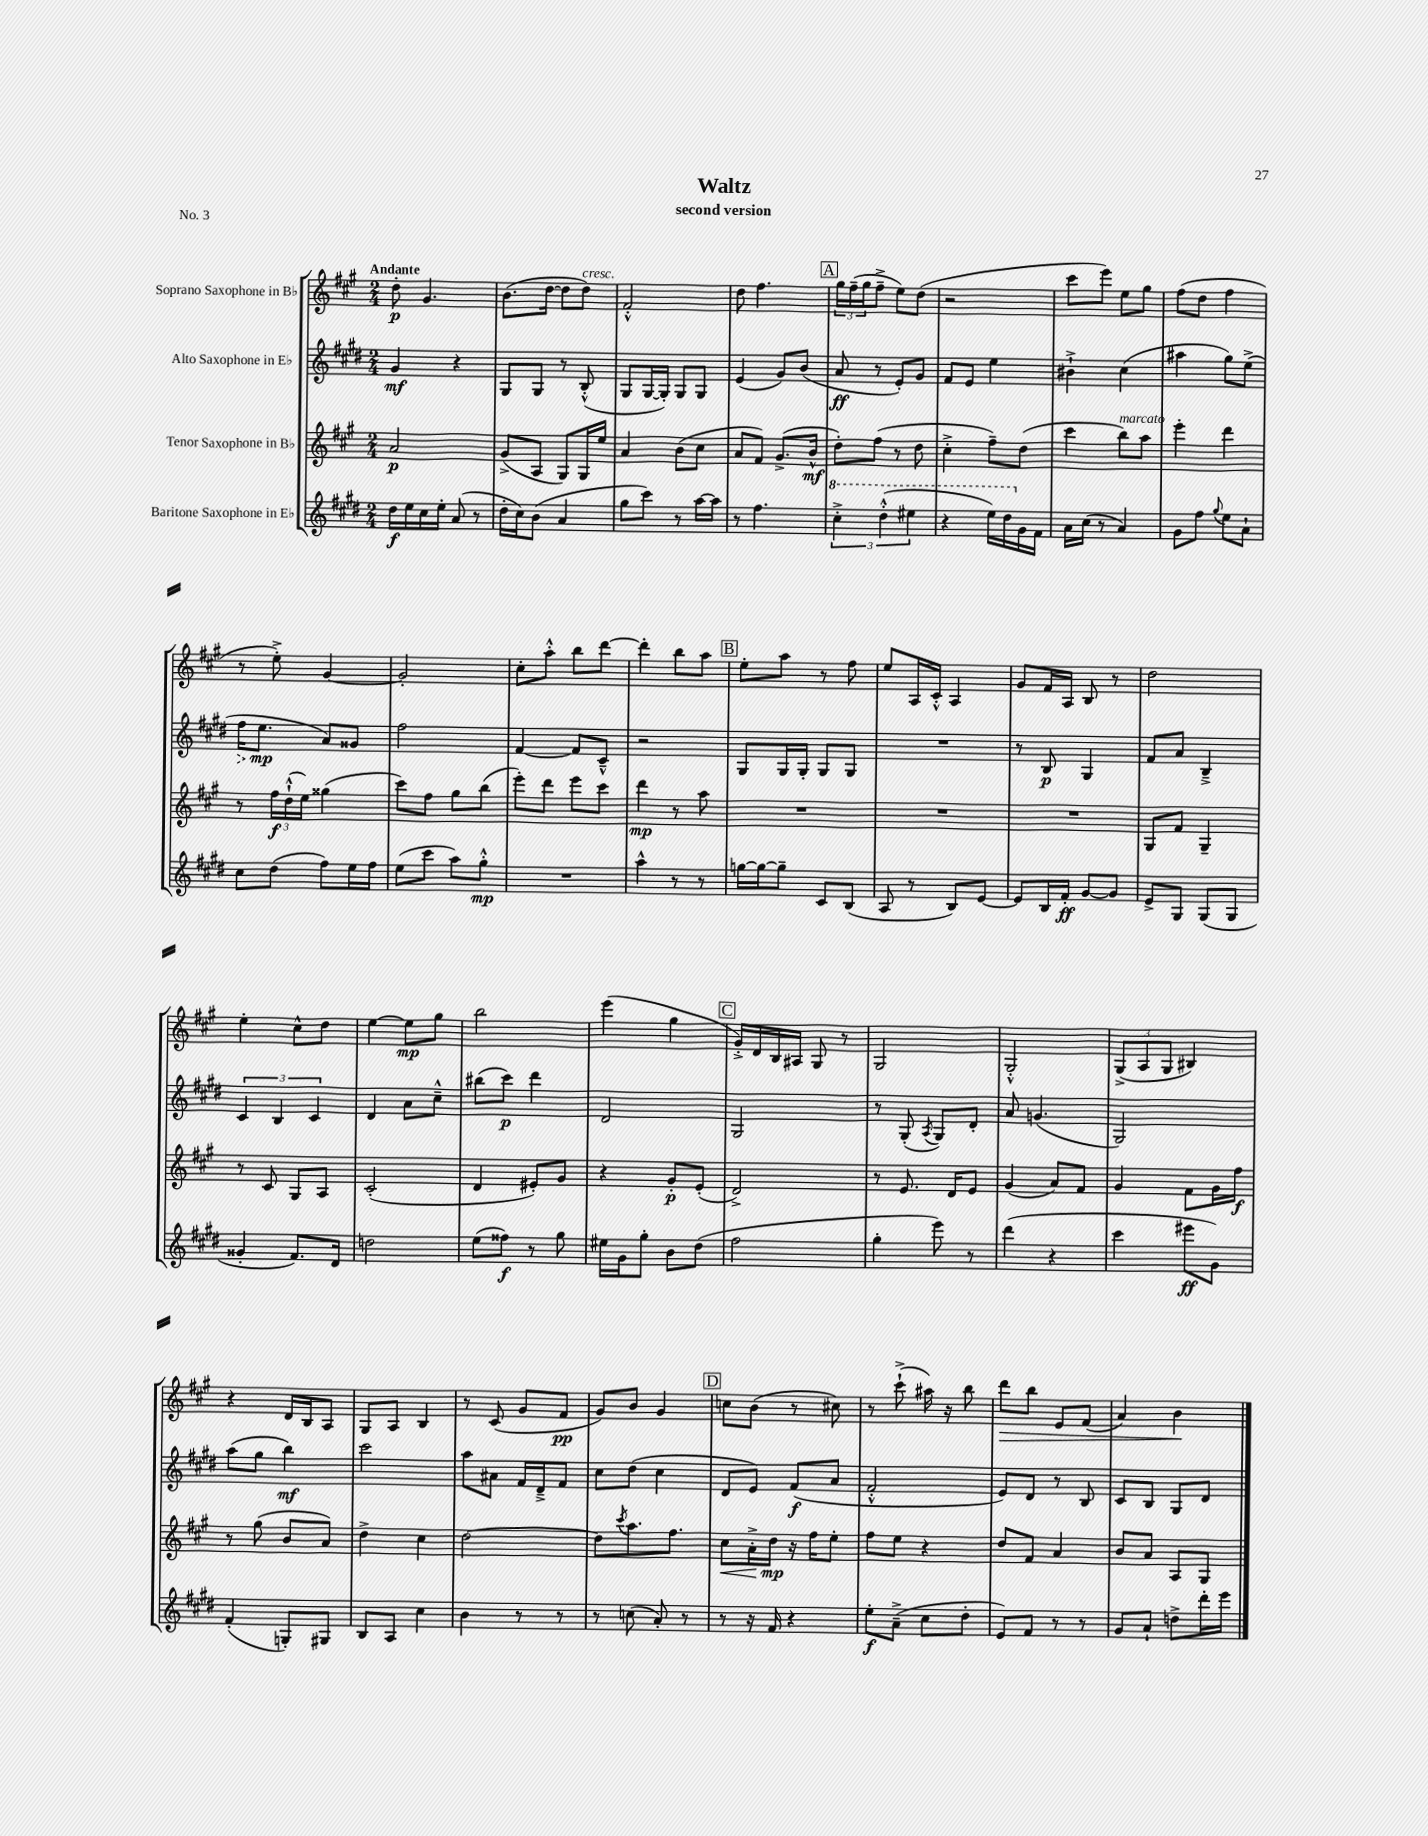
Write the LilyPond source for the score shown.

\header { title = "Waltz" subtitle = "second version" piece = "No. 3" }
<<
\new StaffGroup <<
\new Staff = "s0" \with { instrumentName = "Soprano Saxophone in Bb" } {
    \clef treble \key a \major \numericTimeSignature \time 2/4 \tempo "Andante"
    d''8-.\p gis'4. |
    b'8.( d''16~ d''8 d''8^\markup { \italic "cresc." }) |
    fis'2-.-^ |
    d''8 fis''4. |
    \mark \markup { \box "A" } \tuplet 3/2 { gis''16 fis''16--( gis''16 } fis''8---> e''8) d''8( |
    r2 |
    cis'''8 e'''8) e''8 gis''8 |
    fis''8( d''8 fis''4 |
    r8 e''8-.->) gis'4~ |
    gis'2-. |
    cis''8-. a''8-.-^ b''8 d'''8~ |
    d'''4-. b''8 a''8 |
    \mark \markup { \box "B" } e''8-. a''8 r8 fis''8 |
    e''8 a16 cis'16-.-^ a4 |
    gis'8 fis'16 a16 b8 r8 |
    d''2 |
    e''4-. cis''8-^ d''8 |
    e''4~ e''8\mp gis''8 |
    b''2 |
    e'''4( gis''4 |
    \mark \markup { \box "C" } gis'16-.->) d'16 b16 ais16 gis8 r8 |
    gis2 |
    gis2-.-^ |
    \tuplet 3/2 { gis8->( a8 gis8 } bis4) |
    r4 d'16 b16 a8 |
    gis8 a8 b4 |
    r8 cis'8( gis'8 fis'8\pp |
    gis'8) b'8 gis'4 |
    \mark \markup { \box "D" } c''8 b'8( r8 cis''8) |
    r8 cis'''8-!->( ais''16) r16 b''8 |
    d'''8\> b''8 e'8 fis'8( |
    a'4) b'4\! \bar "|." |
}
\new Staff = "s1" \with { instrumentName = "Alto Saxophone in Eb" } {
    \clef treble \key e \major \numericTimeSignature \time 2/4
    gis'4\mf r4 |
    gis8 gis8 r8 b8-.-^( |
    gis8 gis16~ gis16-.) gis8 gis8 |
    e'4( gis'8) b'8( |
    \mark \markup { \box "A" } a'8\ff r8 e'8-.) gis'8 |
    fis'8 e'8 e''4 |
    bis'4-!-> cis''4( |
    ais''4 gis''8) e''8->( |
    \once \override Hairpin.style = #'dashed-line fis''16\> e''8.\mp\! a'8) gisis'8 |
    fis''2 |
    fis'4~ fis'8 cis'8---^ |
    r2 |
    \mark \markup { \box "B" } gis8 gis16 gis16-. gis8 gis8 |
    R2 |
    r8 b8\p gis4 |
    fis'8 a'8 b4---> |
    \tuplet 3/2 { cis'4 b4 cis'4 } |
    dis'4 a'8 cis''8---^ |
    bis''8( cis'''8\p) dis'''4 |
    dis'2 |
    \mark \markup { \box "C" } gis2 |
    r8 gis8-.( \acciaccatura { a8 } gis8) dis'8-. |
    a'8 g'4.( |
    gis2) |
    a''8( gis''8 b''4\mf) |
    cis'''2 |
    a''8 ais'8 fis'16 dis'16---> fis'8 |
    cis''8 dis''8( cis''4 |
    \mark \markup { \box "D" } dis'8 e'8) fis'8\f( a'8 |
    fis'2-.-^ |
    e'8) dis'8 r8 b8 |
    cis'8 b8 gis8 dis'8 \bar "|." |
}
\new Staff = "s2" \with { instrumentName = "Tenor Saxophone in Bb" } {
    \clef treble \key a \major \numericTimeSignature \time 2/4
    a'2\p |
    gis'8->( a8 gis8) gis16 e''16 |
    a'4 b'8( cis''8 |
    a'8 fis'8) gis'8.->( b'16-^\mf |
    \mark \markup { \box "A" } d''8-.) fis''8( r8 d''8 |
    cis''4-.-> fis''8--) d''8( |
    cis'''4 b''8^\markup { \italic "marcato" }) a''8 |
    e'''4-. d'''4 |
    r8 \tuplet 3/2 { fis''16\f d''16-!-^( e''16) } gisis''4( |
    cis'''8) fis''8 gis''8 b''8( |
    e'''8-.) d'''8 e'''8 cis'''8 |
    d'''4\mp r8 a''8 |
    \mark \markup { \box "B" } R2 |
    R2 |
    R2 |
    gis8 fis'8 gis4-- |
    r8 cis'8 gis8 a8 |
    cis'2-.( |
    d'4 eis'8-.) gis'8 |
    r4 gis'8-.\p e'8-.( |
    \mark \markup { \box "C" } d'2->) |
    r8 e'8. d'16 e'8 |
    gis'4( a'8) fis'8 |
    gis'4 fis'8 gis'16 fis''16\f |
    r8 gis''8( b'8 a'8) |
    d''4-> cis''4 |
    d''2~ |
    d''8 \acciaccatura { cis'''8 } a''8. fis''8. |
    \mark \markup { \box "D" } cis''8\< a'16-.-> d''16\mp\! r16 fis''16 e''8-. |
    fis''8 e''8 r4 |
    d''8 fis'8 a'4 |
    b'8 a'8 a8 gis8 \bar "|." |
}
\new Staff = "s3" \with { instrumentName = "Baritone Saxophone in Eb" } {
    \clef treble \key e \major \numericTimeSignature \time 2/4
    dis''16\f e''16 cis''16 e''16-. a'8( r8 |
    dis''16-. cis''16) b'8( a'4 |
    gis''8 cis'''8) r8 a''16~ a''16 |
    r8 fis''4. |
    \mark \markup { \box "A" } \tuplet 3/2 { \ottava #1 cis'''4-.-> dis'''4-.-^( eis'''4 } |
    r4 e'''16) dis'''16 \ottava #0 gis'16 fis'16 |
    a'16 cis''16( r8 a'4) |
    gis'8 fis''8 \appoggiatura { gis''8 } e''8 a'8-! |
    cis''8 dis''8( fis''8) e''16 fis''16 |
    e''8( cis'''8 a''8) gis''8-.-^\mp |
    R2 |
    a''4-^ r8 r8 |
    \mark \markup { \box "B" } g''16~ g''16~ g''8-- cis'8 b8( |
    a8 r8 b8) e'8~ |
    e'8 b16 fis'16-.\ff gis'8~ gis'8 |
    e'8-> gis8 gis8( gis8 |
    gisis'4-. fis'8.) dis'16 |
    d''2 |
    e''8( fisis''8\f) r8 gis''8 |
    eis''16 gis'16 gis''8-. b'8 dis''8( |
    \mark \markup { \box "C" } fis''2 |
    gis''4-. e'''8) r8 |
    dis'''4( r4 |
    cis'''4 eis'''8\ff gis'8) |
    fis'4-.( g8-.) gis8 |
    b8 a8 cis''4 |
    b'4 r8 r8 |
    r8 c''8( a'8-.) r8 |
    \mark \markup { \box "D" } r8 r16 fis'16 r4 |
    e''8-.\f a'8--->( cis''8 dis''8-. |
    e'8) fis'8 r8 r8 |
    gis'8 a'8-! d''8-> dis'''16-. e'''16 \bar "|." |
}
>>
>>
\layout { \context { \Score \remove "Bar_number_engraver" } }
